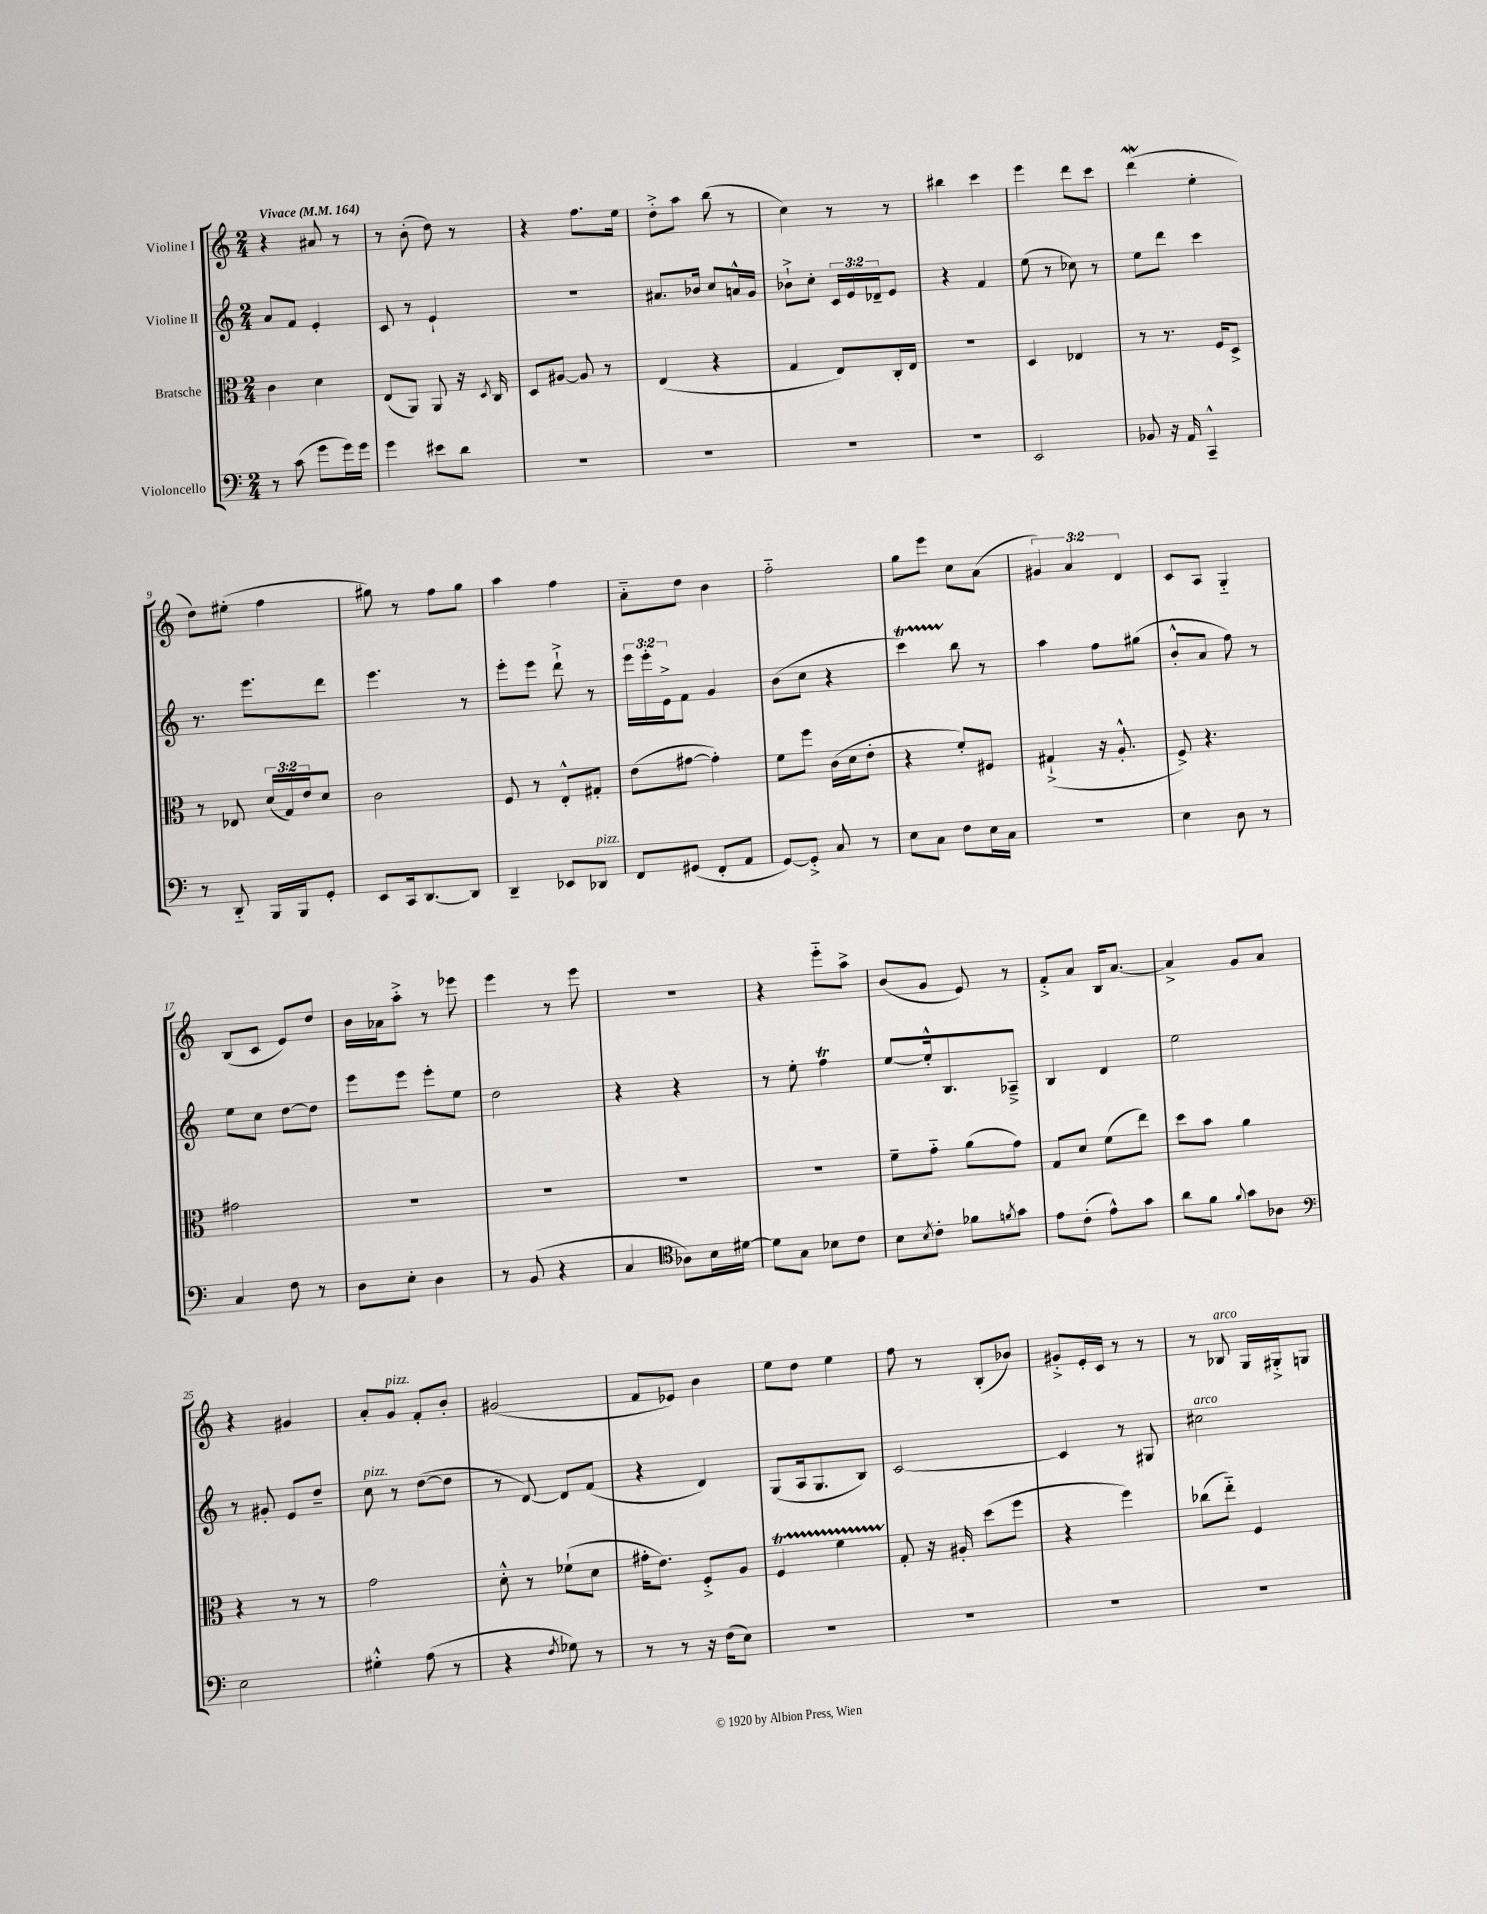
<<
\new StaffGroup <<
\new Staff = "s0" \with { instrumentName = "Violine I" } {
    \clef treble \key c \major \numericTimeSignature \time 2/4 \override Staff.TupletNumber.text = #tuplet-number::calc-fraction-text \tempo "Vivace" 4 = 164
    r4 ais'8 r8 |
    r8 b'8-.( d''8) r8 |
    r4 f''8. e''16 |
    d''8-.-> a''8 b''8( r8 |
    c''4) r8 r8 |
    bis''4 c'''4 |
    e'''4 d'''8 c'''8 |
    d'''4\mordent( e''4-. |
    d''8) eis''8-.( f''4 |
    gis''8) r8 f''8 gis''8 |
    a''4 f''4 |
    a'8-_ d''8 b'4 |
    f''2-_ |
    g''8 e'''8 c''8 a'8( |
    \tuplet 3/2 { gis'4) a'4 d'4 } |
    c'8 a8 g4-_ |
    b8( c'8 e'8) d''8 |
    b'16 aes'16 a''8-.-> r8 ees'''8 |
    e'''4 r8 e'''8 |
    r2 |
    r4 e'''8-_ a''8-> |
    b'8( g'8 e'8) r8 |
    f'8-.-> a'8 b16 a'8.~ |
    a'4-> g'8 a'8 |
    r4 gis'4 |
    a'8-. g'8^\markup { \italic "pizz." } f'8-. b'8-. |
    gis'2( |
    f'8 ees'8) b'4 |
    e''8 d''8 e''4 |
    f''8 r8 b8-.( bes'8) |
    gis'8-.-> e'16-. c'16 r8 r8 |
    r8 bes8^\markup { \italic "arco" } g16 gis16-.-> g8 \bar "|." |
}
\new Staff = "s1" \with { instrumentName = "Violine II" } {
    \clef treble \key c \major \numericTimeSignature \time 2/4 \override Staff.TupletNumber.text = #tuplet-number::calc-fraction-text
    a'8 f'8 e'4-. |
    c'8 r8 e'4-! |
    R2 |
    ais'8. bes'16 c''8 a'16-^ g'16 |
    bes'8-!-> c''8-. \tuplet 3/2 { c'16 e'16 des'16-- } e'8 |
    r4 f'4 |
    e''8( r8 ces''8) r8 |
    e''8 d'''8 c'''4 |
    r8. e'''8. d'''8 |
    e'''4. r8 |
    e'''8-. e'''8 d'''8-!-> r8 |
    \tuplet 3/2 { e'''16 e'''16-. e'16-> } f'8 g'4 |
    b'8( c''8 r4 |
    c'''4\startTrillSpan) b''8\stopTrillSpan r8 |
    a''4 f''8 gis''8( |
    b'8-.-^ a'8 f''8) r8 |
    e''8 c''8 d''8~ d''8 |
    e'''8 e'''8 e'''8-. e''8 |
    d''2 |
    r4 r4 |
    r8 e''8-. f''4\trill |
    e''8~ e''16-.-^ b8. aes8---> |
    b4 d'4 |
    e''2 |
    r8 gis'8-. e'8 d''8-- |
    c''8^\markup { \italic "pizz." } r8 d''8~( d''8 |
    r8 d'8~) d'8 f'8( |
    r4 d'4) |
    g8( a16 g8. b8) |
    c'2~ |
    c'4 r8 gis8 |
    cis''2^\markup { \italic "arco" } \bar "|." |
}
\new Staff = "s2" \with { instrumentName = "Bratsche" } {
    \clef alto \key c \major \numericTimeSignature \time 2/4 \override Staff.TupletNumber.text = #tuplet-number::calc-fraction-text
    c'4 d'4 |
    e8( a,8) a,8 r16 \acciaccatura { d8 } c16 |
    d8 ais8~ ais8 r8 |
    e4( r4 |
    g4 e8) c16-. e16 |
    r2 |
    d4 ees4 |
    r8 r8. f16 d8-> |
    r8 ees8 \tuplet 3/2 { d'16( g16) e'16 } d'8 |
    c'2 |
    f8 r8 e8-.-^ gis8-. |
    e'8( gis'8~ gis'4-.) |
    f'8 f''8 c'16( d'16 e'8-. |
    r4 f'8-.) fis8 |
    gis4-!->( r16 a8.-.-^ |
    f8->) r4. |
    gis'2 |
    R2 |
    R2 |
    R2 |
    R2 |
    f'8-- g'8-_ a'8( g'8) |
    g8 d'8 f'8( e''8) |
    d''8 b'8 a'4 |
    r4 r8 r8 |
    g'2 |
    d'8-.-^ r8 fes'8-!( d'8 |
    gis'16-. e'8.) f8-.-> a8 |
    f4\startTrillSpan f'4 |
    g8-.\stopTrillSpan r16 ais16-. d''8( f''8 |
    r4 f''4) |
    ces''8( e''8-_) f4 \bar "|." |
}
\new Staff = "s3" \with { instrumentName = "Violoncello" } {
    \clef bass \key c \major \numericTimeSignature \time 2/4
    r8 c'8( g'8 g'16) g'16 |
    g'4 eis'8 d'8 |
    R2 |
    R2 |
    R2 |
    R2 |
    e,2 |
    bes,8 r16 a,16 c,4---^ |
    r8 d,8-_ b,,16 b,,16 g,8-. |
    e,8 c,16 d,8.~ d,8 |
    d,4-- ees,8 des,8^\markup { \italic "pizz." } |
    f,8 gis,8( f,8-. a,8 |
    g,8~) g,8-.-> c8 r8 |
    e8 c8 f8 e16 c16 |
    R2 |
    e4 d8 r8 |
    c4 f8 r8 |
    d8 e8-. d4 |
    r8 b,8( r4 |
    c4 \clef tenor aes8) b16 dis'16~ |
    dis'8 g8 bes8 c'8 |
    b8 \acciaccatura { b8 } c'8-. fes'8 \acciaccatura { f'8 } g'8 |
    e'8 c'8-.( e'8-^) g'8 |
    a'8 f'8 \appoggiatura { f'8 } g'8 aes8 |
    \clef bass e2 |
    gis4-.-^ a8( r8 |
    r4 \acciaccatura { f8 } ges8) r8 |
    r8 r8 r16 f16( e8) |
    R2 |
    R2 |
    R2 |
    R2 \bar "|." |
}
>>
>>
